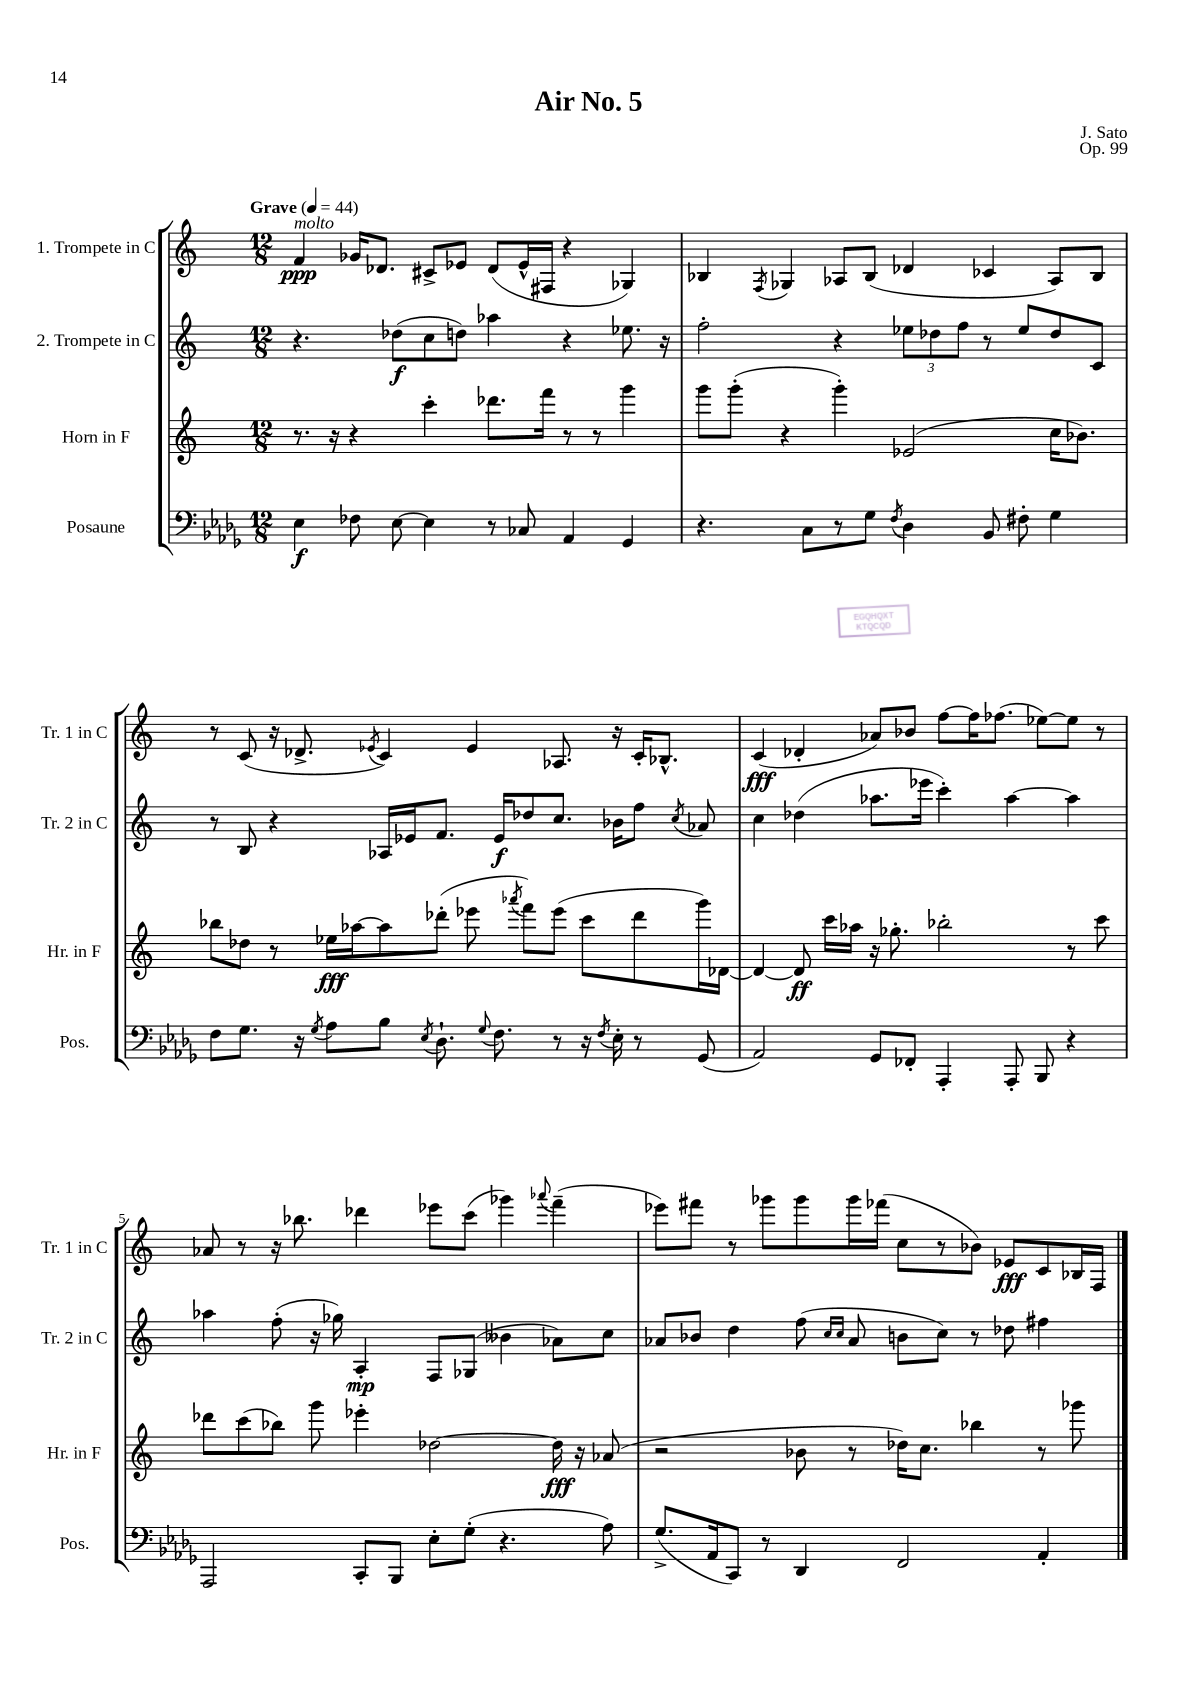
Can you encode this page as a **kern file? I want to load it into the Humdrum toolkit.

**kern	**dynam	**kern	**dynam	**kern	**dynam	**kern	**dynam
*part4	*part4	*part3	*part3	*part2	*part2	*part1	*part1
*staff4	*staff4	*staff3	*staff3	*staff2	*staff2	*staff1	*staff1
*I"Posaune	*	*I"Horn in F	*	*I"2. Trompete in C	*	*I"1. Trompete in C	*
*I'Pos.	*	*I'Hr. in F	*	*I'Tr. 2 in C	*	*I'Tr. 1 in C	*
*clefF4	*	*clefG2	*	*clefG2	*	*clefG2	*
*k[b-e-a-d-g-]	*	*k[]	*	*k[]	*	*k[]	*
*M12/8	*	*M12/8	*	*M12/8	*	*M12/8	*
*MM44	*	*MM44	*	*MM44	*	*MM44	*
=1	=1	=1	=1	=1	=1	=1	=1
!	!	!	!	!	!	!LO:TX:a:B:t=Grave	!
!	!	!	!	!	!	!LO:TX:a:i:t=molto	!
4E-\	f	8.r	.	4.r	.	4f/	ppp
.	.	16r	.	.	.	.	.
8F-X\	.	4r	.	.	.	16g-X/KL	.
.	.	.	.	.	.	8.d-X/J	.
[8E-\	.	.	.	(8dd-X\L	f	.	.
4E-\]	.	4ccc'\	.	8cc\	.	8c#X^/L	.
.	.	.	.	8ddn\J)	.	8e-X/J	.
8r	.	8.ddd-X\L	.	4aa-X\	.	(8d-/L	.
8C-X/	.	.	.	.	.	16e-^^/L	.
.	.	16fff\Jk	.	.	.	16F#X/JJ	.
4AA-/	.	8r	.	4r	.	4r	.
.	.	8r	.	.	.	.	.
4GG-/	.	4ggg\	.	8.ee-X\	.	4G-X/)	.
.	.	.	.	16r	.	.	.
=2	=2	=2	=2	=2	=2	=2	=2
4.r	.	8ggg\L	.	2ff'\	.	4B-X/	.
.	.	(8ggg'\J	.	.	.	.	.
.	.	.	.	.	.	8qF/	.
.	.	4r	.	.	.	4G-X/	.
8C\L	.	.	.	.	.	.	.
8r	.	4ggg'\)	.	4r	.	8A-X/L	.
8G-\J	.	.	.	.	.	(8B-/J	.
8qF/	.	.	.	.	.	.	.
4D-\	.	(2e-X/	.	12ee-X\L	.	4d-X/	.
.	.	.	.	12dd-X\	.	.	.
.	.	.	.	12ff\J	.	.	.
8BB-/	.	.	.	8r	.	4c-X/	.
8F#X'\	.	.	.	8ee-/L	.	.	.
4G-\	.	16cc\KL	.	8dd-/	.	8A-/L)	.
.	.	8.b-X\J)	.	.	.	.	.
.	.	.	.	8c/J	.	8B-/J	.
!!LO:LB:g=z
=3	=3	=3	=3	=3	=3	=3	=3
8F\L	.	8bb-X\L	.	8r	.	8r	.
8.G-\J	.	8dd-X\J	.	8B/	.	(8c/	.
.	.	8r	.	4r	.	16r	.
16r	.	.	.	.	.	8.d-X^/	.
8qG-/	.	.	.	.	.	.	.
8A-\L	.	16ee-X\LL	fff	.	.	.	.
.	.	[16aa-X\J	.	.	.	.	.
.	.	.	.	.	.	8qe-X/	.
8B-\J	.	8aa-\]	.	16A-X/LL	.	4c/)	.
.	.	.	.	16e-X/J	.	.	.
8qE-/	.	.	.	.	.	.	.
8.D-`\	.	(8ddd-X'\J	.	8.f/J	.	.	.
.	.	8eee-X\	.	.	.	4e-/	.
8qqG-/	.	.	.	.	.	.	.
8.F\	.	.	.	16e-/KL	f	.	.
.	.	8qaaa-X/	.	.	.	.	.
.	.	8fff\L)	.	8dd-X/	.	.	.
8r	.	(8eee-\J	.	8.cc/J	.	8.A-X/	.
16r	.	8ccc\L	.	.	.	.	.
8qF/	.	.	.	.	.	.	.
16E-'\	.	.	.	16b-X\KL	.	16r	.
8r	.	8ddd-\	.	8ff\J	.	16c'/KL	.
.	.	.	.	.	.	8.B-X^^/J	.
.	.	.	.	8qcc/	.	.	.
(8GG-/	.	16ggg\L)	.	8a-X/	.	.	.
.	.	[16d-X\JJ	.	.	.	.	.
=4	=4	=4	=4	=4	=4	=4	=4
2AA-/)	.	4d-/_	.	4cc\	.	(4c/	fff
.	.	8d-/]	ff	(4dd-X\	.	4d-X'/	.
.	.	16ccc\LL	.	.	.	.	.
.	.	16aa-X\JJ	.	.	.	.	.
8GG-/L	.	16r	.	8.aa-X\L	.	8a-X/L)	.
.	.	8.gg-X'\	.	.	.	.	.
8FF-X'/J	.	.	.	.	.	8b-X/J	.
.	.	.	.	16eee-X\Jk	.	.	.
4AAA-'/	.	2bb-X'\	.	4ccc'\)	.	[8ff\L	.
.	.	.	.	.	.	16ff\K]	.
.	.	.	.	.	.	(8.ff-X\J	.
8AAA-'/	.	.	.	[4aa-\	.	.	.
8BBB-/	.	.	.	.	.	[8ee-X\L)	.
4r	.	8r	.	4aa-\]	.	8ee-\J]	.
.	.	8ccc\	.	.	.	8r	.
!!LO:LB:g=z
=5	=5	=5	=5	=5	=5	=5	=5
2AAA-/	.	8ddd-X\L	.	4aa-X\	.	8a-X/	.
.	.	(8ccc\	.	.	.	8r	.
.	.	8bb-X\J)	.	(8ff'\	.	16r	.
.	.	.	.	.	.	8.bb-X\	.
.	.	8ggg\	.	16r	.	.	.
.	.	.	.	16gg-X\)	.	.	.
8CC'/L	.	4eee-X'\	.	4A'/	mp	4ddd-X\	.
8BBB-/J	.	.	.	.	.	.	.
8E-'\L	.	[2dd-X\	.	8F/L	.	8eee-X\L	.
(8G-'\J	.	.	.	(8G-X/J	.	(8ccc\J	.
4.r	.	.	.	4b--X\	.	4ggg-X\)	.
.	.	.	.	.	.	8qqaaa-X/	.
.	.	16dd-\]	fff	8a-X\L)	.	(4fff~\	.
.	.	16r	.	.	.	.	.
8A-\)	.	(8a-X/	.	8cc\J	.	.	.
=6	=6	=6	=6	=6	=6	=6	=6
(8.G-^/L	.	2r	.	8a-X/L	.	8eee-X\L)	.
.	.	.	.	8b-X/J	.	8fff#X\J	.
16AA-/k	.	.	.	.	.	.	.
8CC/J)	.	.	.	4dd\	.	8r	.
8r	.	.	.	.	.	8ggg-X\L	.
4DD-/	.	8b-X\	.	(8ff\	.	8ggg-\	.
.	.	.	.	16qqcc/LL	.	.	.
.	.	.	.	16qqcc/JJ	.	.	.
.	.	8r	.	8a-/	.	16ggg-\L	.
.	.	.	.	.	.	(16fff-X\JJ	.
2FF/	.	16dd-X\KL)	.	8bn\L	.	8cc\L	.
.	.	8.cc\J	.	.	.	.	.
.	.	.	.	8cc\J)	.	8r	.
.	.	4bb-X\	.	8r	.	8b-X\J)	.
.	.	.	.	8dd-X\	.	8e-X/L	fff
4AA-'/	.	8r	.	4ff#X\	.	8c/	.
.	.	8ggg-X\	.	.	.	16B-X/L	.
.	.	.	.	.	.	16F/JJ	.
==	==	==	==	==	==	==	==
*-	*-	*-	*-	*-	*-	*-	*-
